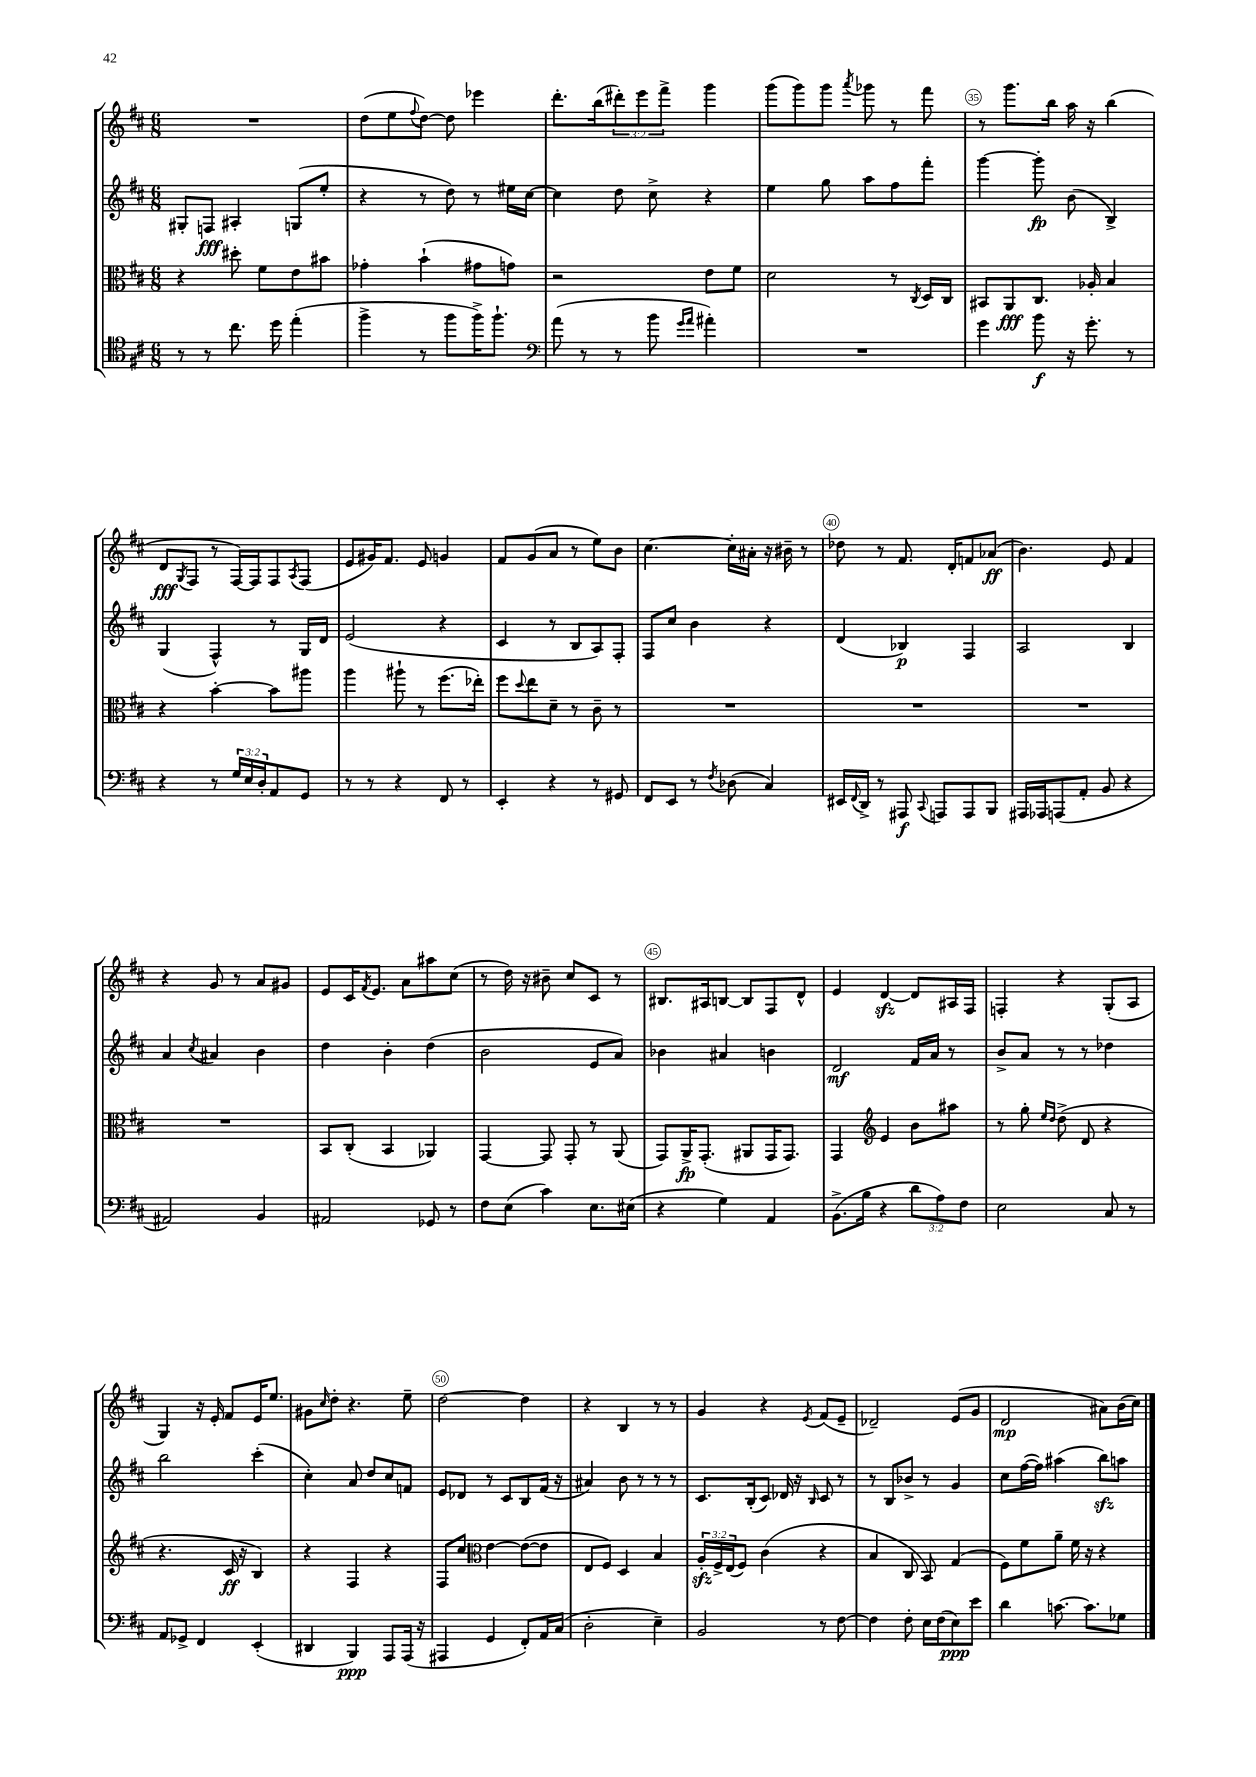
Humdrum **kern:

**kern	**dynam	**kern	**dynam	**kern	**dynam	**kern	**dynam
*part4	*part4	*part3	*part3	*part2	*part2	*part1	*part1
*staff4	*staff4	*staff3	*staff3	*staff2	*staff2	*staff1	*staff1
*clefC4	*	*clefC3	*	*clefG2	*	*clefG2	*
*k[f#c#]	*	*k[f#c#]	*	*k[f#c#]	*	*k[f#c#]	*
*M6/8	*	*M6/8	*	*M6/8	*	*M6/8	*
=31	=31	=31	=31	=31	=31	=31	=31
8r	.	4r	.	8G#X'/L	.	2.r	.
8r	.	.	.	8Fn/J	fff	.	.
8.cc#\	.	8dd#X'\	.	4A#X'/	.	.	.
.	.	8f#\L	.	.	.	.	.
16dd\	.	.	.	.	.	.	.
(4ee'\	.	8e\	.	(8Gn/L	.	.	.
.	.	8b#X\J	.	8ee'/J	.	.	.
=32	=32	=32	=32	=32	=32	=32	=32
4ff#^\	.	4g-X'\	.	4r	.	(8dd\L	.
.	.	.	.	.	.	8ee\	.
.	.	.	.	.	.	8qqff#/	.
8r	.	(4b`\	.	8r	.	[8dd\J)	.
8ff#\L	.	.	.	8dd\)	.	8dd\]	.
16ff#^\K)	.	8g#X\L	.	8r	.	4eee-X\	.
8.ff#`\J	.	.	.	.	.	.	.
.	.	8gn\J)	.	16ee#X\LL	.	.	.
.	.	.	.	[16cc#\JJ	.	.	.
=33	=33	=33	=33	=33	=33	=33	=33
*clefF4	*	*	*	*	*	*	*
(8a\	.	2r	.	4cc#\]	.	8.ddd'\L	.
8r	.	.	.	.	.	.	.
.	.	.	.	.	.	(16bb\k	.
8r	.	.	.	8dd\	.	12ddd#X'\)	.
.	.	.	.	.	.	12eee\	.
8b\	.	.	.	8cc#^\	.	.	.
.	.	.	.	.	.	12fff#^\J	.
16qqg/LL	.	.	.	.	.	.	.
16qqa/JJ	.	.	.	.	.	.	.
4a#X'\)	.	8e\L	.	4r	.	4ggg\	.
.	.	8f#\J	.	.	.	.	.
=34	=34	=34	=34	=34	=34	=34	=34
2.r	.	2d\	.	4ee\	.	(8ggg\L	.
.	.	.	.	.	.	8ggg\)	.
.	.	.	.	8gg\	.	8ggg\J	.
.	.	.	.	.	.	8qaaa/	.
.	.	.	.	8aa\L	.	8ggg-X\	.
.	.	8r	.	8ff#\	.	8r	.
.	.	8qC#/	.	.	.	.	.
.	.	16D/LL	.	8fff#'\J	.	8fff#\	.
.	.	16C#/JJ	.	.	.	.	.
=35	=35	=35	=35	=35	=35	=35	=35
4g\	.	8BB#X/L	.	[4ggg\	.	8r	.
.	.	8AA/	fff	.	.	8.ggg\L	.
8b\	f	8.C#/J	.	8ggg'\]	fp	.	.
.	.	.	.	.	.	16bb\Jk	.
16r	.	.	.	(8b\	.	16aa\	.
8.g'\	.	16A-X'/	.	.	.	16r	.
.	.	4B/	.	4B^/)	.	(4bb\	.
8r	.	.	.	.	.	.	.
!!LO:LB:g=z
=36	=36	=36	=36	=36	=36	=36	=36
4r	.	4r	.	(4G/	.	8d/L	fff
.	.	.	.	.	.	8qG/	.
.	.	.	.	.	.	8F#/J	.
8r	.	[4b'\	.	4F#^^/)	.	8r	.
24G/LL	.	.	.	.	.	[16F#/LL)	.
24E/	.	.	.	.	.	.	.
.	.	.	.	.	.	16F#/J]	.
24D'/J	.	.	.	.	.	.	.
8AA/	.	8b\L]	.	8r	.	8F#/	.
.	.	.	.	.	.	8qA/	.
8GG/J	.	8aa#X\J	.	16G/LL	.	(8F#/J	.
.	.	.	.	16d/JJ	.	.	.
=37	=37	=37	=37	=37	=37	=37	=37
8r	.	4aa\	.	(2e/	.	8e/L	.
8r	.	.	.	.	.	16g#X/K)	.
.	.	.	.	.	.	8.f#/J	.
4r	.	8aa#X`\	.	.	.	.	.
.	.	8r	.	.	.	8e/	.
8FF#/	.	(8.ff#\L	.	4r	.	4gn/	.
8r	.	.	.	.	.	.	.
.	.	16ee-X'\Jk)	.	.	.	.	.
=38	=38	=38	=38	=38	=38	=38	=38
4EE'/	.	8ff#\L	.	4c#/	.	8f#/L	.
.	.	8qqdd/	.	.	.	.	.
.	.	8ee\	.	.	.	(8g/	.
4r	.	8d~\J	.	8r	.	8a/J	.
.	.	8r	.	8B/L	.	8r	.
8r	.	8c#~\	.	8A/)	.	8ee\L)	.
8GG#X/	.	8r	.	8F#'/J	.	8b\J	.
=39	=39	=39	=39	=39	=39	=39	=39
8FF#/L	.	2.r	.	8F#/L	.	[4.cc#\	.
8EE/J	.	.	.	8cc#/J	.	.	.
8r	.	.	.	4b\	.	.	.
8qF#/	.	.	.	.	.	.	.
(8D-X\	.	.	.	.	.	16cc#'\LL]	.
.	.	.	.	.	.	16a#X'\JJ	.
4C#/)	.	.	.	4r	.	16r	.
.	.	.	.	.	.	16b#X~\	.
.	.	.	.	.	.	8r	.
=40	=40	=40	=40	=40	=40	=40	=40
16EE#X/LL	.	2.r	.	(4d/	.	8dd-X\	.
8qqFF#/	.	.	.	.	.	.	.
16DD^/JJ	.	.	.	.	.	.	.
8r	.	.	.	.	.	8r	.
8AAA#X/	f	.	.	4B-X/)	p	8.f#/	.
8qqCC#/	.	.	.	.	.	.	.
8AAAn/L	.	.	.	.	.	.	.
.	.	.	.	.	.	16d'/KL	.
8AAA/	.	.	.	4F#/	.	8fn/	.
8BBB/J	.	.	.	.	.	(8a-X/J	ff
=41	=41	=41	=41	=41	=41	=41	=41
16AAA#X/LL	.	2.r	.	2A/	.	4.b\)	.
16AAA-X/J	.	.	.	.	.	.	.
(8AAAn/	.	.	.	.	.	.	.
8AA'/J	.	.	.	.	.	.	.
8BB/	.	.	.	.	.	8e/	.
4r	.	.	.	4B/	.	4f#/	.
!!LO:LB:g=z
=42	=42	=42	=42	=42	=42	=42	=42
2AA#X/)	.	2.r	.	4a/	.	4r	.
.	.	.	.	8qcc#/	.	.	.
.	.	.	.	4a#X/	.	8g/	.
.	.	.	.	.	.	8r	.
4BB/	.	.	.	4b\	.	8a/L	.
.	.	.	.	.	.	8g#X/J	.
=43	=43	=43	=43	=43	=43	=43	=43
2AA#X/	.	8BB/L	.	4dd\	.	8e/L	.
.	.	(8C#'/J	.	.	.	16c#/K	.
.	.	.	.	.	.	8qf#/	.
.	.	.	.	.	.	8.e/J	.
.	.	4BB/	.	4b'\	.	.	.
.	.	.	.	.	.	8a\L	.
8GG-X/	.	4AA-X/)	.	(4dd\	.	8aa#X\	.
8r	.	.	.	.	.	(8cc#\J	.
=44	=44	=44	=44	=44	=44	=44	=44
8F#\L	.	[4GG/	.	2b\	.	8r	.
(8E\J	.	.	.	.	.	16dd\)	.
.	.	.	.	.	.	16r	.
4c#\)	.	8GG/]	.	.	.	8b#X~\	.
.	.	8GG'/	.	.	.	8cc#/L	.
8.E\L	.	8r	.	8e/L	.	8c#/J	.
.	.	(8AA/	.	8a/J)	.	8r	.
(16E#X\Jk	.	.	.	.	.	.	.
=45	=45	=45	=45	=45	=45	=45	=45
4r	.	8GG/L)	.	4b-X\	.	8.B#X/L	.
.	.	16AA^/K	fp	.	.	.	.
.	.	(8.GG'/J	.	.	.	16A#X/k	.
4G\)	.	.	.	4a#X/	.	[8Bn/J	.
.	.	8AA#X/L	.	.	.	8B/L]	.
4AA/	.	16GG/K	.	4bn\	.	8F#/	.
.	.	8.GG/J)	.	.	.	.	.
.	.	.	.	.	.	8d^^/J	.
=46	=46	=46	=46	=46	=46	=46	=46
(8.BB^\L	.	4GG/	.	2d/	mf	4e/	.
16B\Jk	.	.	.	.	.	.	.
*	*	*clefG2	*	*	*	*	*
4r	.	4e/	.	.	.	[4dzz/	.
12d\L	.	8b\L	.	16f#/LL	.	8d/L]	.
.	.	.	.	16a/JJ	.	.	.
12A\)	.	.	.	.	.	.	.
.	.	8aa#X\J	.	8r	.	16A#X/L	.
12F#\J	.	.	.	.	.	.	.
.	.	.	.	.	.	16F#/JJ	.
=47	=47	=47	=47	=47	=47	=47	=47
2E\	.	8r	.	8b^/L	.	4Fn'/	.
.	.	8gg'\	.	8a/J	.	.	.
.	.	16qqee/LL	.	.	.	.	.
.	.	16qqdd/JJ	.	.	.	.	.
.	.	(8dd^\	.	8r	.	4r	.
.	.	8d/	.	8r	.	.	.
8C#/	.	4r	.	4dd-X\	.	(8G'/L	.
8r	.	.	.	.	.	8A/J	.
!!LO:LB:g=z
=48	=48	=48	=48	=48	=48	=48	=48
8AA/L	.	4.r	.	2bb\	.	4G/)	.
8GG-X^/J	.	.	.	.	.	.	.
4FF#/	.	.	.	.	.	16r	.
.	.	.	.	.	.	16e'/	.
.	.	16c#/	ff	.	.	8f#/L	.
.	.	16r	.	.	.	.	.
(4EE'/	.	4B/)	.	(4ccc#'\	.	16e/K	.
.	.	.	.	.	.	8.ee/J	.
=49	=49	=49	=49	=49	=49	=49	=49
4DD#X/	.	4r	.	4cc#'\)	.	8g#X\L	.
.	.	.	.	.	.	16qqcc#/	.
.	.	.	.	.	.	8dd'\J	.
4BBB/)	ppp	4F#/	.	8a/	.	4.r	.
.	.	.	.	8dd/L	.	.	.
8AAA/L	.	4r	.	8cc#/	.	.	.
(16AAA/Jk	.	.	.	8fn/J	.	8ee~\	.
16r	.	.	.	.	.	.	.
=50	=50	=50	=50	=50	=50	=50	=50
4AAA#X/	.	8F#/L	.	8e/L	.	[2dd\	.
.	.	8cc#/J	.	8d-X/J	.	.	.
*	*	*clefC3	*	*	*	*	*
4GG/	.	[4e\	.	8r	.	.	.
.	.	.	.	8c#/L	.	.	.
8FF#'/L)	.	(8e\L_	.	8B/	.	4dd\]	.
16AA/L	.	8e\J]	.	(16f#/Jk	.	.	.
(16C#/JJ	.	.	.	16r	.	.	.
=51	=51	=51	=51	=51	=51	=51	=51
2D'\	.	8E/L	.	4a#X/)	.	4r	.
.	.	8F#/J)	.	.	.	.	.
.	.	4D/	.	8b\	.	4B/	.
.	.	.	.	8r	.	.	.
4E~\)	.	4B/	.	8r	.	8r	.
.	.	.	.	8r	.	8r	.
=52	=52	=52	=52	=52	=52	=52	=52
2BB/	.	24Azz'/LL	.	8.c#/L	.	4g/	.
.	.	24F#^/	.	.	.	.	.
.	.	(24E/J	.	.	.	.	.
.	.	8F#/J)	.	.	.	.	.
.	.	.	.	(16B'/k	.	.	.
.	.	(4c#\	.	8c#/J)	.	4r	.
.	.	.	.	16d-X/	.	.	.
.	.	.	.	16r	.	.	.
.	.	.	.	16qqB/	.	8qe/	.
8r	.	4r	.	8c#/	.	(8f#/L	.
[8F#\	.	.	.	8r	.	8e~/J	.
=53	=53	=53	=53	=53	=53	=53	=53
4F#\]	.	4B/	.	8r	.	2d-X~/)	.
.	.	.	.	8B/L	.	.	.
8F#'\	.	8C#/	.	8b-X^/J	.	.	.
16E\LL	.	8BB/)	.	8r	.	.	.
(16F#\J	.	.	.	.	.	.	.
8E\)	ppp	(4G/	.	4g/	.	(8e/L	.
8e\J	.	.	.	.	.	8g/J	.
=54	=54	=54	=54	=54	=54	=54	=54
4d\	.	8F#\L)	.	8cc#\L	.	2d/	mp
.	.	8f#\	.	([16ff#\L	.	.	.
.	.	.	.	16ff#\JJ])	.	.	.
[8.cn\	.	8a~\J	.	(4aa#X\	.	.	.
.	.	16f#\	.	.	.	.	.
8.c\L]	.	16r	.	.	.	.	.
.	.	4r	.	8bbzz\L)	.	8a#X\L)	.
8G-X\J	.	.	.	8aan\J	.	(16b\L	.
.	.	.	.	.	.	16cc#\JJ)	.
==	==	==	==	==	==	==	==
*-	*-	*-	*-	*-	*-	*-	*-
